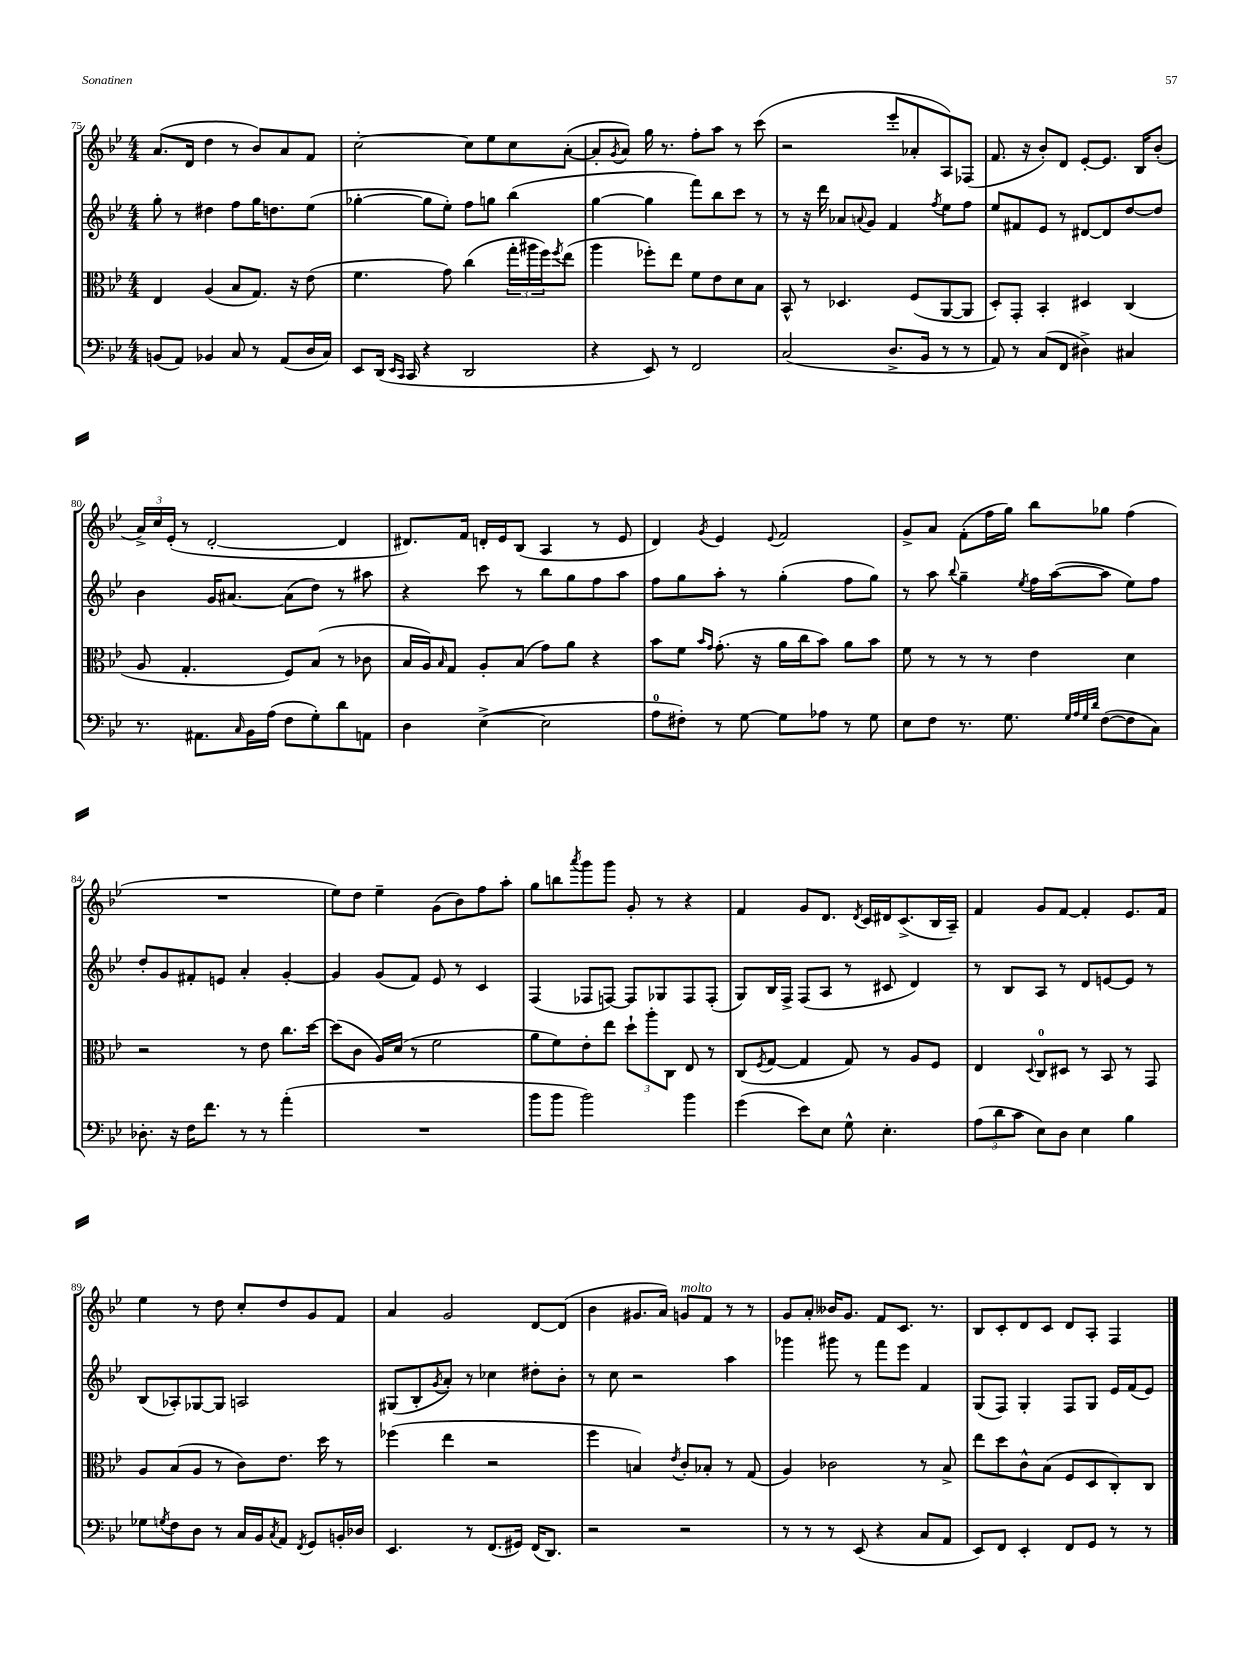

**kern	**kern	**kern	**kern
*staff4	*staff3	*staff2	*staff1
*clefF4	*clefC3	*clefG2	*clefG2
*k[b-e-]	*k[b-e-]	*k[b-e-]	*k[b-e-]
*M4/4	*M4/4	*M4/4	*M4/4
(8BB	4E-	8gg'	(8.a
8AA)	.	8r	.
.	.	.	16d
4BB-	(4A	4dd#	4dd
8C	8B-	8ff	8r
8r	8.G)	16gg	8b-)
.	.	8.dd	.
(8AA	.	.	8a
.	16r	.	.
16D	(8e-	(8ee-	8f
16C)	.	.	.
=	=	=	=
8EE-	4.f	[4gg-'	[2cc'
(16DD	.	.	.
16qqEE-	.	.	.
16qqCC	.	.	.
16CC	.	.	.
4r	.	8gg-]	.
.	8g)	8ee-')	.
2DD	(4cc	8ff	8cc]
.	.	8gg	8ee-
.	24gg'	(4bb-	8cc
.	24aa#	.	.
.	24ff)	.	.
.	8qff	.	.
.	(8ee-	.	([8a'
=	=	=	=
4r	4aa	[4gg	8a']
.	.	.	8qg
.	.	.	8a)
8EE-)	8ff-')	4gg]	16gg
.	.	.	8.r
8r	8ee-	.	.
2FF	8f	8fff)	8ff'
.	8e-	8bb-	8aa
.	8d	8ccc	8r
.	8B-	8r	(8ccc
=	=	=	=
(2C	8BB-^^	8r	2r
.	8r	16r	.
.	.	16ddd	.
.	4.D-	8a-	.
.	.	8qqa	.
.	.	8g	.
8.D^	.	4f	8eee-'
.	(8F	.	8a-'
16BB-	.	.	.
.	.	8qff	.
8r	[8AA	8ee-	8A)
8r	8AA]	8ff	(8F-
=	=	=	=
8AA)	8D')	8ee-	8.f
8r	8GG'	8f#	.
.	.	.	16r
(8C	4BB-'	8e-	8b-')
8FF	.	8r	8d
4D#^)	4D#	[8d#	[8e-'
.	.	8d#]	8.e-]
4C#	(4C	[8dd	.
.	.	.	16B-
.	.	8dd]	(8b-'
=	=	=	=
8.r	8A	4b-	24a^)
.	.	.	24cc
.	.	.	(24e-'
.	4.G'	.	8r
8.AA#	.	.	.
.	.	16g	[2d'
.	.	[8.a#	.
16qqC	.	.	.
16BB-	.	.	.
(16A	.	.	.
8F	8F)	(8a#]	.
8G')	(8B-	8dd)	.
8d	8r	8r	4d]
8AA	8c-	8aa#	.
=	=	=	=
4D	16B-	4r	8.d#)
.	16A)	.	.
.	16qqB-	.	.
.	8G	.	.
.	.	.	16f
([4E-^	8A'	8ccc	16d'
.	.	.	16e-
.	(8B-	8r	(8B-
2E-]	8g)	8bb-	4A
.	8a	8gg	.
.	4r	8ff	8r
.	.	8aa	8e-
=	=	=	=
8A	8b-	8ff	4d)
8F#')	8f	8gg	.
.	16qqb-	.	.
.	16qqg	.	8qg
8r	(8.g'	8aa'	4e-
[8G	.	8r	.
.	16r	.	.
.	.	.	8qqe-
8G]	16a	(4gg'	2f
.	16cc	.	.
8A-	8b-)	.	.
8r	8a	8ff	.
8G	8b-	8gg)	.
=	=	=	=
8E-	8f	8r	8g^
8F	8r	8aa	8a
.	.	8qqbb-	.
8.r	8r	4gg~	(8f'
.	8r	.	16ff
8.G	.	.	16gg)
.	.	8qee-	.
.	4e-	16ff	8bb-
.	.	([16aa	.
32qqG	.	.	.
32qqA	.	.	.
32qqG	.	.	.
32qqd	.	.	.
([8F	.	8aa]	8gg-
8F]	4d	8ee-)	(4ff
8C)	.	8ff	.
=	=	=	=
8.D-'	2r	8dd'	1r
.	.	8g	.
16r	.	.	.
16F	.	8f#'	.
8.f	.	.	.
.	.	8e	.
8r	8r	4a'	.
8r	8e-	.	.
(4a'	8.cc	[4g'	.
.	[16dd	.	.
=	=	=	=
1r	(8dd]	4g]	8ee-)
.	8c	.	8dd
.	16A)	(8g	4ee-~
.	(16d	.	.
.	8r	8f)	.
.	2f	8e-	(8g
.	.	8r	8b-)
.	.	4c	8ff
.	.	.	8aa'
=	=	=	=
8b-	8a	(4F	8gg
8b-	8f)	.	8bb
.	.	.	8qaaa
2b-)	8e-'	8F-	8ggg
.	8ee-	[8F)	8ggg
.	12dd`	8F]	8g'
.	12aa'	.	.
.	.	8G-	8r
.	12C	.	.
4b-	8E-	8F	4r
.	8r	(8F'	.
=	=	=	=
(4g	(8C	8G)	4f
.	8qF	.	.
.	[8G	16B-	.
.	.	16F^	.
8e-)	4G]	(8F	8g
8E-	.	8A	8.d
8G^^	8G)	8r	.
.	.	.	8qd
.	.	.	16c
4.E-'	8r	8c#	16d#
.	.	.	(8.c^
.	8A	4d)	.
.	8F	.	16B-
.	.	.	16A~)
=	=	=	=
(12A	4E-	8r	4f
12d	.	.	.
.	.	8B-	.
12c	.	.	.
.	8qqD	.	.
8E-)	8C	8A	8g
8D	8D#	8r	[8f
4E-	8r	8d	4f']
.	8BB-	[8e	.
4B-	8r	8e]	8.e-
.	8GG	8r	.
.	.	.	16f
=	=	=	=
8G-	8A	(8B-	4ee-
8qG	.	.	.
8F	(8B-	8A-')	.
8D	8A	[8G-	8r
8r	8r	8G-]	8dd
16C	8c)	2A	8cc'
16BB-	.	.	.
8qC	.	.	.
8AA	8.e-	.	8dd
8qFF	.	.	.
8GG	.	.	8g
.	16dd	.	.
16BB'	8r	.	8f
16D-	.	.	.
=	=	=	=
4.EE-	(4ff-	(8G#	4a
.	.	8B-'	.
.	.	8qg	.
.	4ee-	8a')	2g
8r	.	8r	.
(8.FF	2r	4cc-	.
16GG#)	.	.	.
(16FF	.	8dd#'	[8d
8.DD)	.	.	.
.	.	8b-'	(8d]
=	=	=	=
2r	4ff	8r	4b-
.	.	8cc	.
.	4B)	2r	8.g#
.	.	.	16a)
.	8qe-	.	.
2r	8c'	.	8g
.	8B-'	.	8f
.	8r	4aa	8r
.	(8G	.	8r
=	=	=	=
8r	4A)	4ggg-	8g
8r	.	.	8a'
8r	2c-	8ggg#	16b--
.	.	.	8.g
(8EE-	.	8r	.
4r	.	8fff	8f
.	.	8eee-	8.c
8C	8r	4f	.
.	.	.	8.r
8AA	8B-^	.	.
=	=	=	=
8EE-)	8ee-	(8G	8B-
8FF	8dd	8F)	8c'
4EE-'	8c^^	4G'	8d
.	(8B-	.	8c
8FF	8F	8F	8d
8GG	8D	8G	8A'
8r	8C')	16e-	4F
.	.	(16f	.
8r	8C	8e-)	.
==	==	==	==
*-	*-	*-	*-
